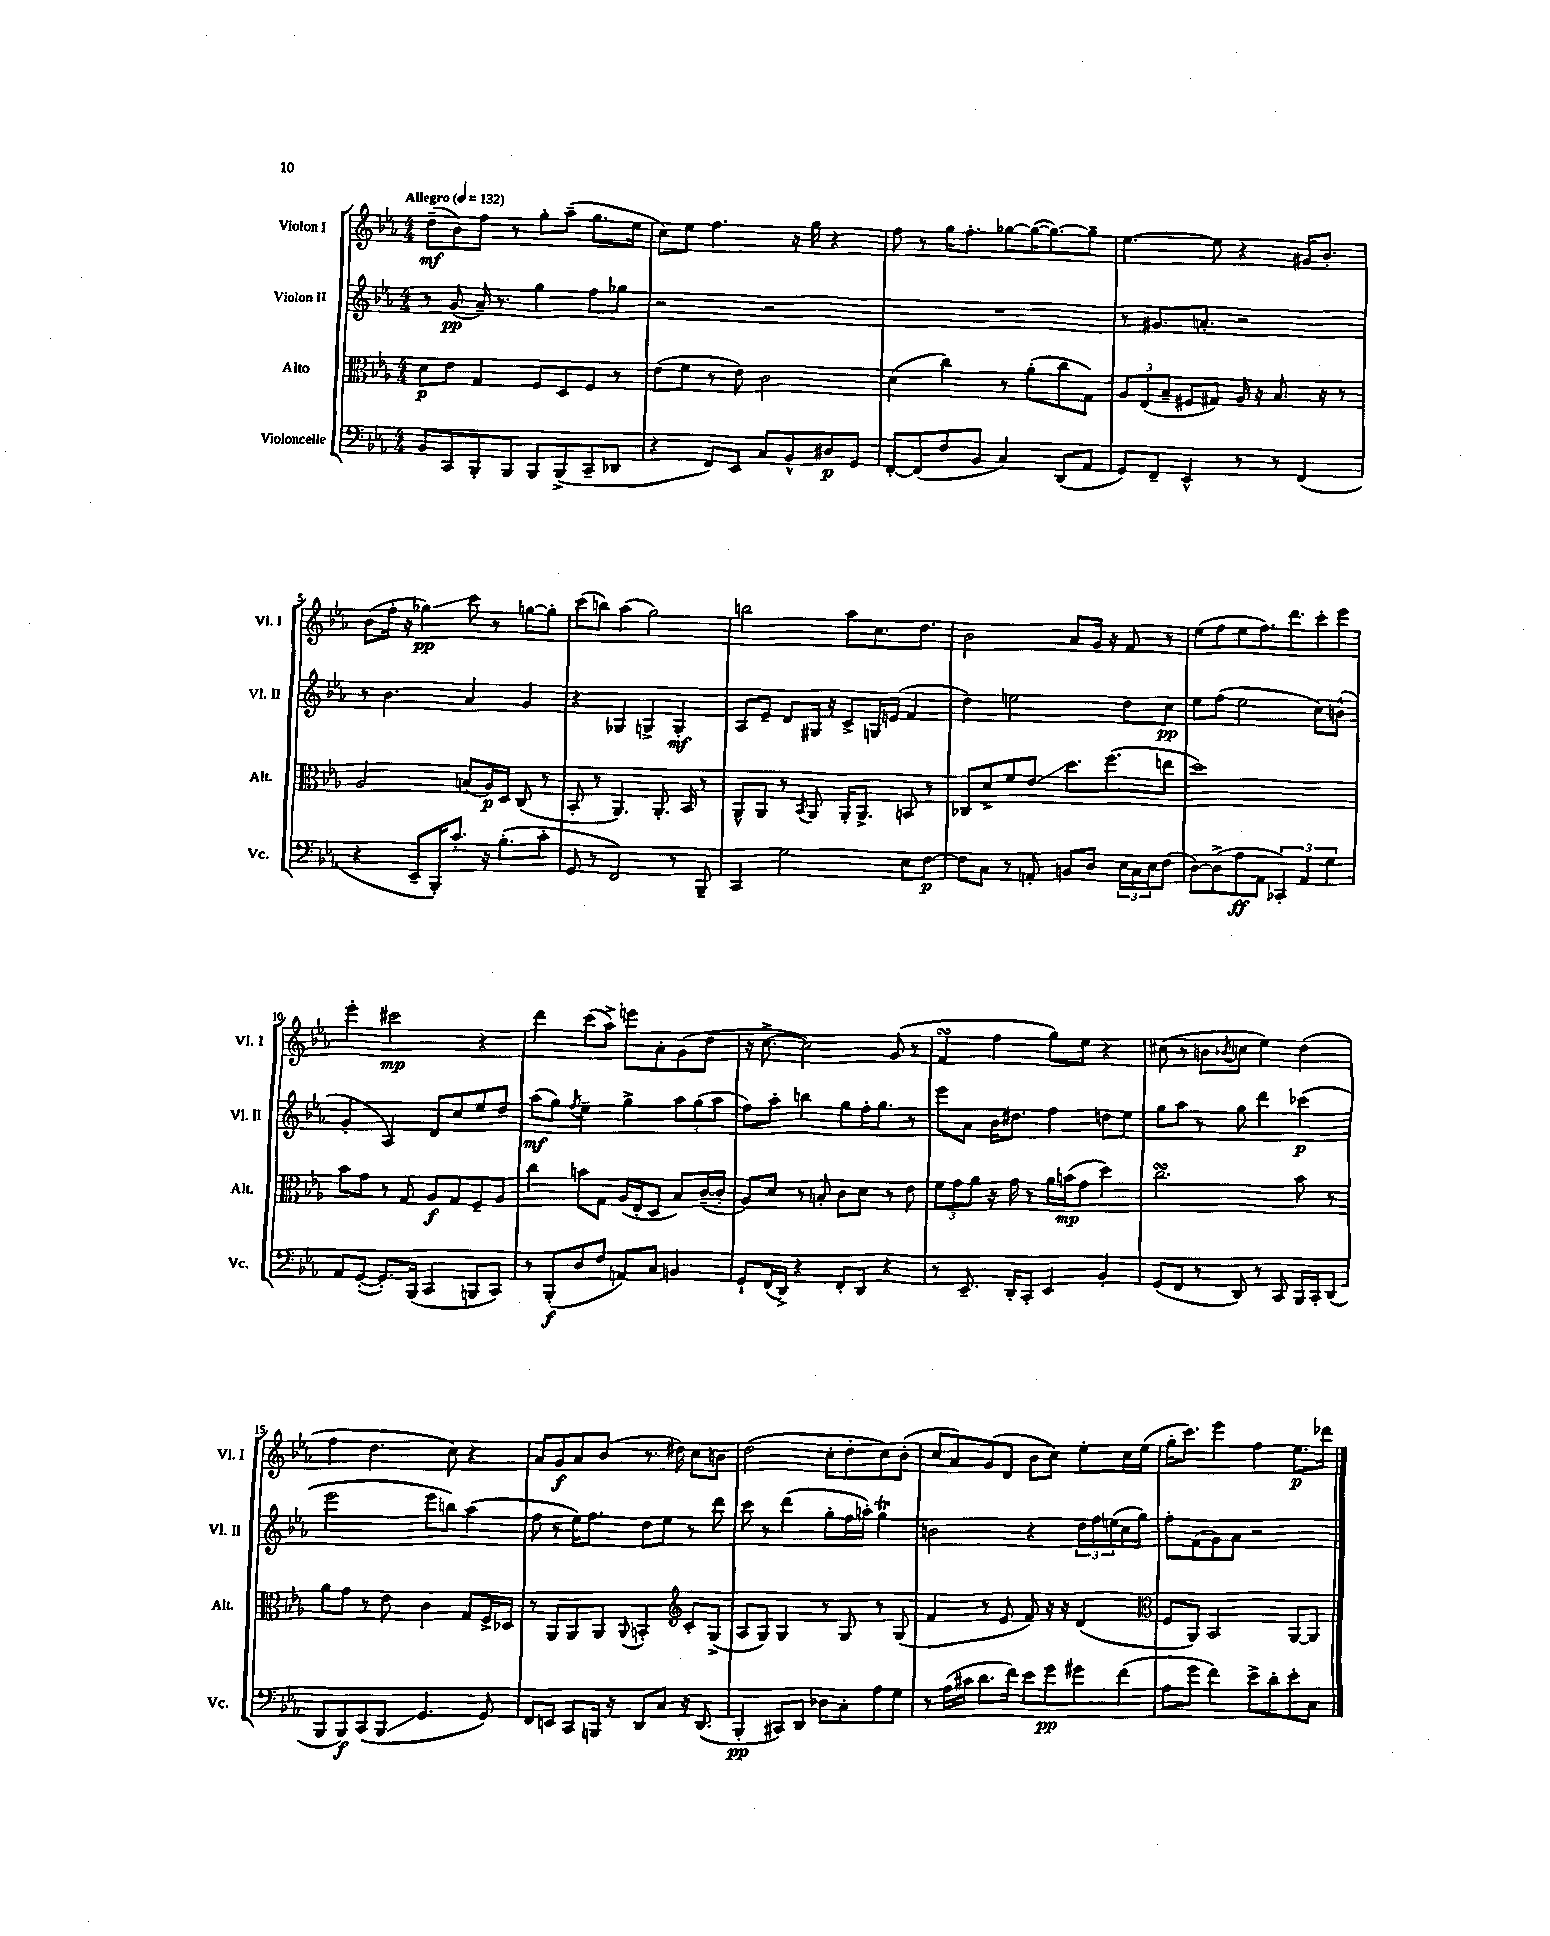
<<
\new StaffGroup <<
\new Staff = "s0" \with { instrumentName = "Violon I" shortInstrumentName = "Vl. I" } {
    \clef treble \key ees \major \numericTimeSignature \time 4/4 \tempo "Allegro" 4 = 132
    d''8--\mf( bes'8) f''8 r8 g''8-. aes''8--( g''8. ees''16 |
    c''8) ees''8 f''4. r16 g''16 r4 |
    f''8 r8 g''16 f''8.-. ges''8~ ges''16~( ges''8.~) ges''8-- |
    ees''4.~ ees''8 r4 gis'16 bes'8.-. |
    bes'8( f''16-. r16 ges''4\glissando\pp) c'''8 r8 g''8~ g''8-. |
    c'''8( b''8) aes''4( g''2) |
    b''2 aes''8 c''8. d''8. |
    bes'2 aes'8 g'16 r16 f'8 r8 |
    ees''8( f''8 ees''8 f''8.) d'''8. c'''8-. ees'''8 |
    ees'''4-. cis'''2\mp r4 |
    d'''4 c'''8( aes''8->) e'''8 aes'8-. g'8( d''8 |
    r16 c''8.~-> c''2) g'8( r8 |
    f'4\turn f''4 g''8) ees''8 r4 |
    cis''8( r8 b'8 \acciaccatura { bes'8 } c''8 ees''4) d''4( |
    f''4 d''4. c''8) r4 |
    aes'8 g'8\f aes'8 bes'8( r8. dis''16) c''8 b'8 |
    d''2( c''8-. d''8-. c''8) bes'8-.( |
    c''8 aes'8) g'8( d'8 bes'8 c''8) ees''8-. c''16 ees''16( |
    g''16-. c'''8.) ees'''4 f''4 ees''8.\p des'''16 \bar "|." |
}
\new Staff = "s1" \with { instrumentName = "Violon II" shortInstrumentName = "Vl. II" } {
    \clef treble \key ees \major \numericTimeSignature \time 4/4
    r8 g'8\pp( aes'16--) r8. g''4 f''8 ges''8 |
    r2 r2 |
    R1 |
    r8 gis'8. a'8.-. r2 |
    r8 bes'4. aes'4 g'4 |
    r4 ges4 g4-> g4-.\mf |
    aes8 ees'8-- d'8 gis16 r16 c'8-> g16 e'16( f'4 |
    d''4) e''2 d''8 c''8\pp |
    ees''8 f''8( ees''2 c''8) b'8-^( |
    g'4-. aes4) d'8 c''8 ees''8 d''8 |
    aes''8\mf( g''8) \acciaccatura { f''8 } ees''4-- g''4-> \tuplet 3/2 { aes''8 g''8( aes''8 } |
    f''8) aes''8-. b''4 g''8 f''16-. g''8. r8 |
    ees'''8 aes'8 bes'16 dis''8. f''4 d''8 ees''8 |
    g''8 aes''8 r8 g''8 d'''4 ces'''4\p( |
    ees'''2 ees'''8 b''8) aes''4( |
    f''8 r8 ees''16) f''8. d''8 ees''8 r8 d'''8 |
    c'''8 r8 d'''4( g''8-. f''16 a''16-.) g''4\trill |
    b'2 r4 \tuplet 3/2 { d''16 f''16 e''16( } c''16 g''16) |
    f''8-. f'8( g'8) aes'8 r2 \bar "|." |
}
\new Staff = "s2" \with { instrumentName = "Alto" shortInstrumentName = "Alt." } {
    \clef alto \key ees \major \numericTimeSignature \time 4/4
    d'8\p ees'8 g4 f8 d8 f8 r8 |
    ees'8( f'8 r8 ees'8) c'2 |
    d'4( c''4) r8 aes'8-.( c''8 g8) |
    \tuplet 3/2 { aes8 ees8( bes8-- } fis8 gis8) aes16 r16 bes8. r16 r8 |
    aes2 b8( aes16\p) d16 c8( r8 |
    bes,8-. r8 aes,4.) aes,8.-. bes,16 r8 |
    aes,8-^ aes,8 r8 \acciaccatura { bes,8 } aes,8 aes,16-. aes,8.-> b,8 r8 |
    ces8 d'8-> f'8 ees'8\glissando d''8. f''8.( e''8 |
    d''1) |
    bes'8 g'8 r8 g8 aes8\f g8 f8-- aes8 |
    c''4 b'8 g8 aes16( ees16-. d8 bes8) c'16~--( c'16-. |
    aes8) d'8 r8 b8-. c'8 d'8 r8 ees'8 |
    \tuplet 3/2 { f'8 g'8 aes'8 } r16 g'16 r8 aes'16 b'16\mp( g'8 d''4) |
    c''2.\turn bes'8 r8 |
    aes'8 g'8 r8 ees'8 c'4 g8 f16-> des16 |
    r8 aes,8 aes,8 aes,8 \appoggiatura { aes,8 } b,4-. \clef treble c'8-. g8->( |
    aes8 g8) g4 r8 g8 r8 g8( |
    f'4 r8 ees'8 f'8) r16 r16 d'4( |
    \clef alto f8 aes,8) bes,2 aes,8~ aes,8 \bar "|." |
}
\new Staff = "s3" \with { instrumentName = "Violoncelle" shortInstrumentName = "Vc." } {
    \clef bass \key ees \major \numericTimeSignature \time 4/4
    bes,8 c,8 bes,,8-. bes,,8 bes,,8 bes,,8->( c,8-- des,8 |
    r4 f,8) ees,8 c8 bes,8-^ dis8\p g,8 |
    f,8~-. f,8( f8 bes,8 c4) d,8( aes,8 |
    g,8) f,8-- ees,4-^ r8 r8 f,4( |
    r4 ees,8-- bes,,16-.) c'8.-. r16 bes8.-.( c'8-. |
    g,8 r8 f,2) r8 bes,,8-- |
    c,4 g2 ees8 f8~\p |
    f8 c8 r8 a,8-. b,8 d8 \tuplet 3/2 { ees16 c16 ees16 } f8( |
    d8~) d8->( aes8\ff aes,8 \tuplet 3/2 { ces,4-.) aes,4 g4 } |
    aes,8 g,8~-.( g,8.-.) bes,,16( c,4 b,,8 c,8) |
    r8 bes,,8-.\f( d8 f8 a,8) c8 b,4 |
    g,8-! f,16( d,16->) r4 f,8-. d,8 r4 |
    r8 ees,8.-- d,16-. c,8-. ees,4 bes,4-. |
    g,8( f,8 r8 d,8) r8 c,8 bes,,16 c,16-. d,8( |
    bes,,8 bes,,8\f) c,8( bes,,8\glissando g,4. g,8) |
    f,8 e,8 c,8 b,,16 r16 d,8 c8 r16 d,8.( |
    bes,,4-.\pp cis,8) d,8 des8 c8-. aes8 g8 |
    r8 aes16( cis'16 d'8. f'16) ees'8 g'8\pp gis'8 f'8( |
    aes8 g'8 f'4) ees'8-> d'8-. ees'8-. c8 \bar "|." |
}
>>
>>
